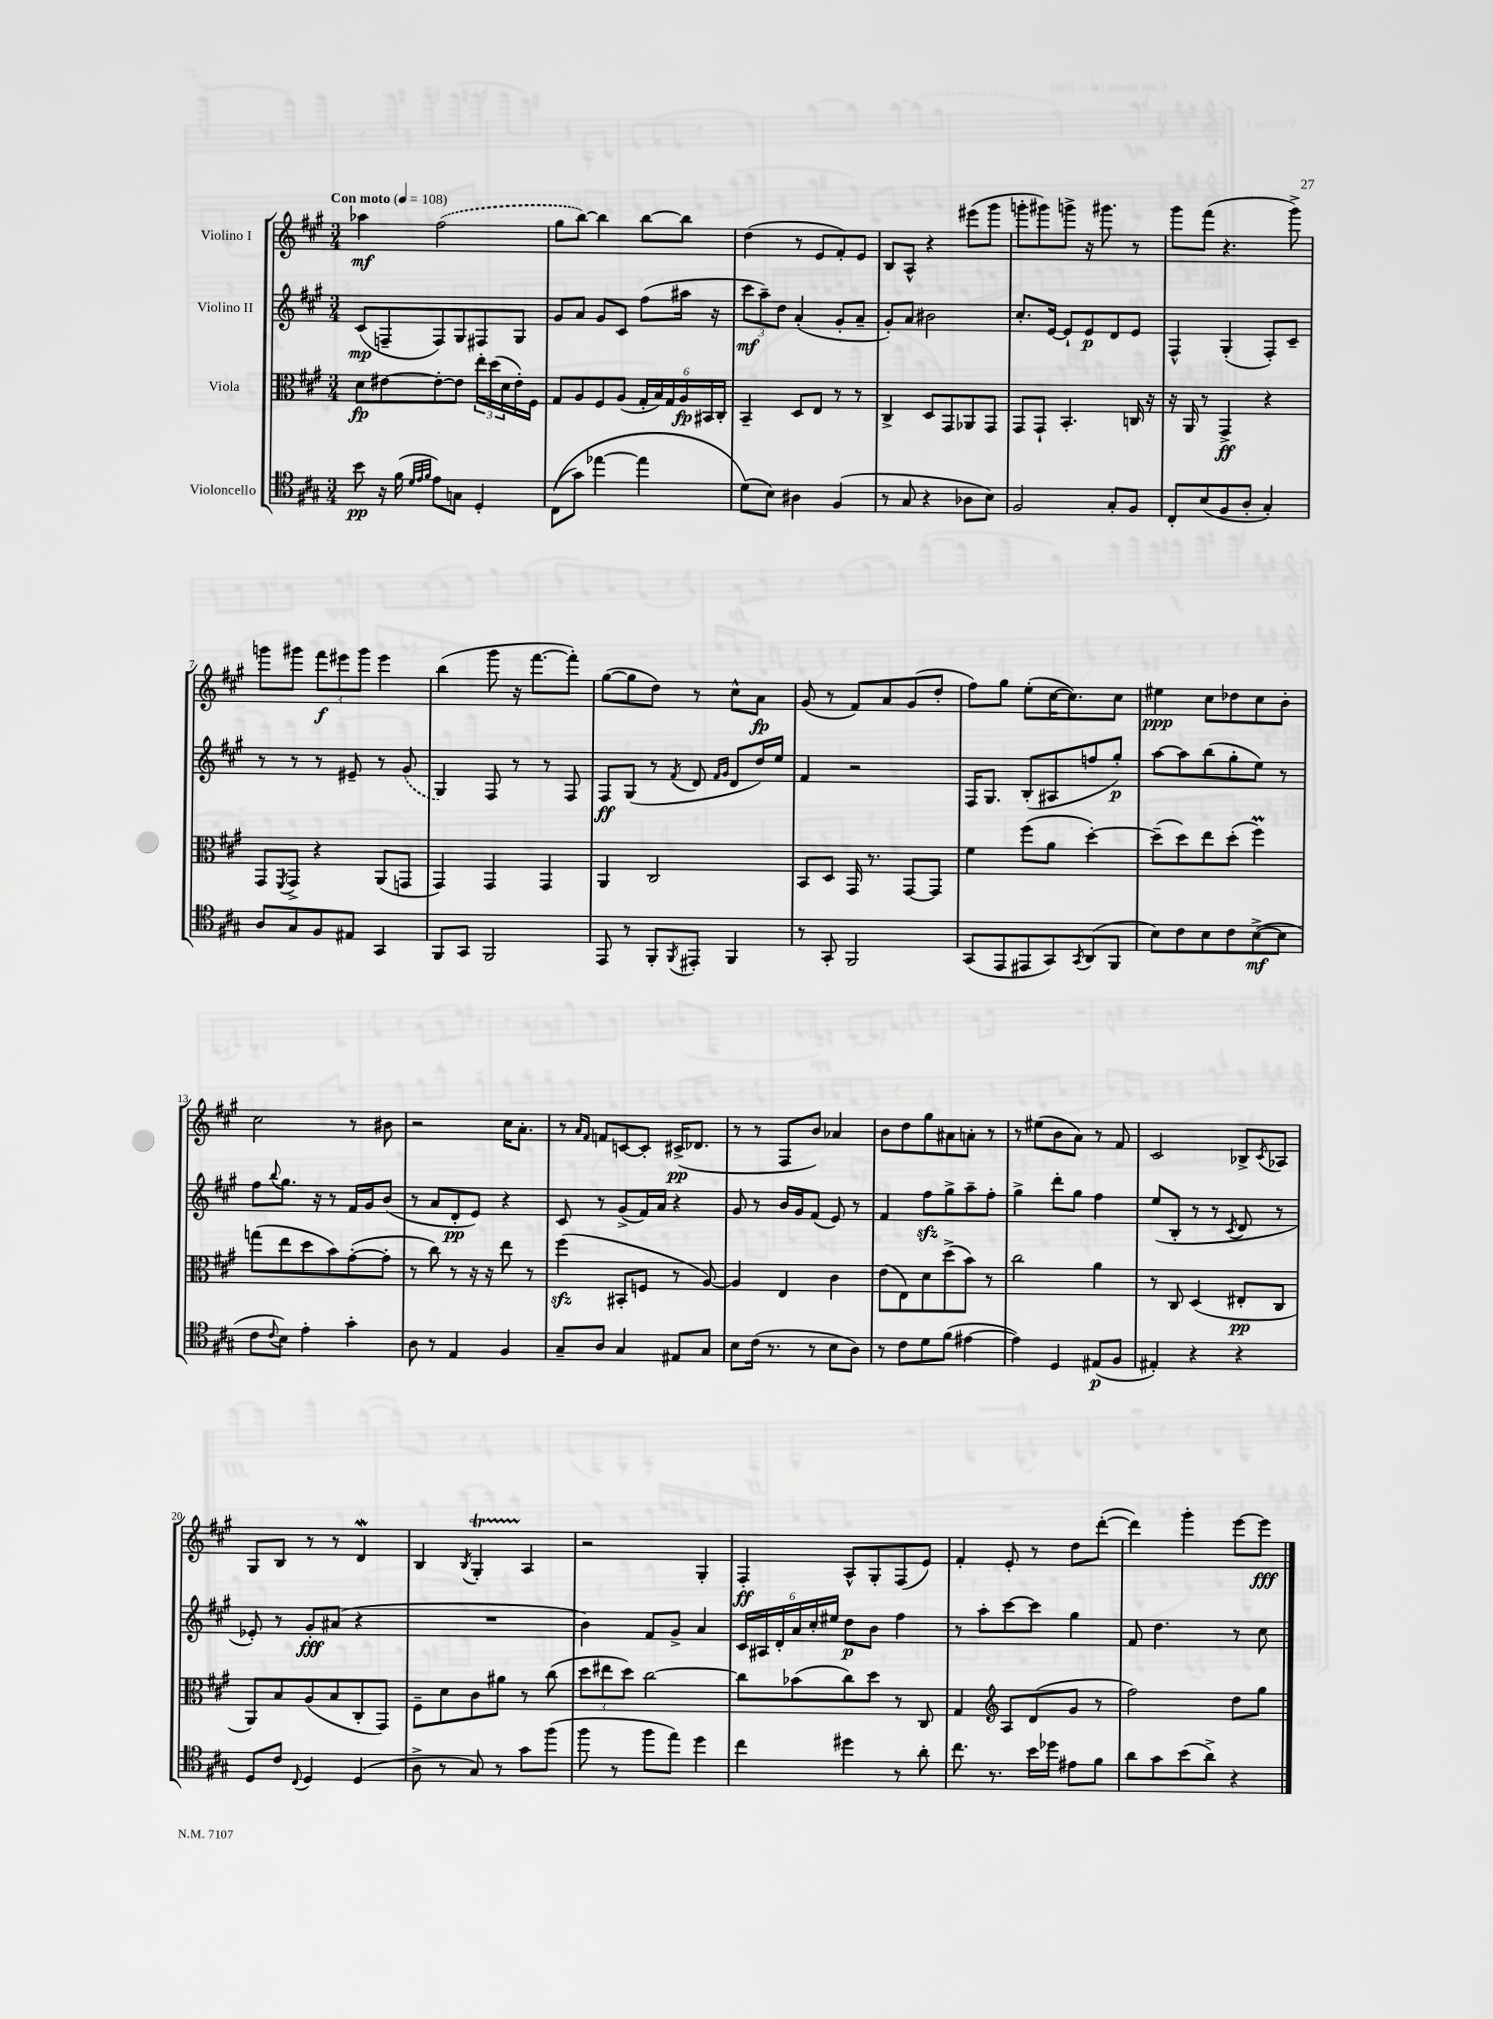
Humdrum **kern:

**kern	**kern	**kern	**kern
*staff4	*staff3	*staff2	*staff1
*clefC4	*clefC3	*clefG2	*clefG2
*k[f#c#g#]	*k[f#c#g#]	*k[f#c#g#]	*k[f#c#g#]
*M3/4	*M3/4	*M3/4	*M3/4
*MM108	*MM108	*MM108	*MM108
8b	8d	(8c#	4aa-
16r	[8e#	8F~	.
(16f#	.	.	.
32qqd	.	.	.
32qqe	.	.	.
32qqf#	.	.	.
8e)	8e#'_	8F)	(2ff#
8G	8e#]	8G#	.
4D'	24ee'	8F#	.
.	(24dd	.	.
.	24d	.	.
.	16e#')	8G#	.
.	16F#	.	.
=	=	=	=
&((8C#	8G#	8g#	8gg#
8g#)	8A	8a	[8bb)
[4ee-	8F#	8g#	4bb]
.	(8A	8c#	.
4ee-]	24G#'	(8ff#	[8bb
.	24B)	.	.
.	24G#	.	.
.	24A	16aa#	8bb]
.	24BB#	.	.
.	.	16r	.
.	24C#'	.	.
=	=	=	=
(8d&)	4BB~	12ccc#	(4dd
.	.	12aa~)	.
8B)	.	.	.
.	.	12dd	.
4A#	8D	(4a'	8r
.	8E	.	8e
(4F#	8r	8g#'	8f#')
.	8r	8a~	8e
=	=	=	=
8r	4C#^	8g#')	8B
8G#	.	8a	8A^^
4r	8D	2b#	4r
.	8GG#	.	.
8A-	8AA-	.	(8eee#
8B)	8GG#	.	8ggg#
=	=	=	=
2F#	8GG#	8.cc#'	8ggg'
.	8GG#`	.	8ggg#)
.	.	[16e	.
.	4.BB'	8e`]	8ggg^
.	.	8e	16r
.	.	.	8.ggg#
8G#'	.	8d	.
8F#	16C	8e	8r
.	16r	.	.
=	=	=	=
8C#'	16r	4F#^^	8ggg#
.	16AA	.	.
(8B	8r	.	(8fff#
8F#	4GG#^	(4G#'	4.r
8A'	.	.	.
4G#')	4r	8F#')	.
.	.	8c#~	8ggg#^)
=	=	=	=
8A	8GG#	8r	8ggg
.	8qFF#	.	.
8G#	8GG#^	8r	8ggg#
8F#	4r	8r	12fff#
.	.	.	12eee#
8E#	.	8e#~	.
.	.	.	12ggg#
4GG#	(8AA	8r	4eee#
.	8GG	(8g#	.
=	=	=	=
8FF#	4GG#)	4G#)	(4bb
8GG#	.	.	.
2FF#	4GG#	8F#	8ggg#
.	.	8r	16r
.	.	.	[8.fff#
.	4GG#	8r	.
.	.	8F#	8fff#'])
=	=	=	=
8EE	4AA	8F#	([8gg#
8r	.	(8G#	8gg#]
8FF#'	2C#	8r	8dd)
8qFF#	.	8qf#	.
8EE#'	.	8d	8r
.	.	16qqf#	.
.	.	16qqg#	.
4FF#	.	8d	8cc#^^
.	.	16dd)	8a
.	.	16ee	.
=	=	=	=
8r	8BB	4f#	(8g#
8GG#'	8D	.	8r
2FF#	16GG#	2r	8f#)
.	8.r	.	.
.	.	.	8a
.	[8GG#	.	(8g#
.	8GG#]	.	8dd'
=	=	=	=
(8GG#	4f#	16F#	8ff#)
.	.	8.G#	.
8EE	.	.	8gg#
8EE#	(8ff#	(8B'	(8ee'
8GG#)	8a	8A#	[16cc#
.	.	.	8.cc#])
8qGG#	.	.	.
(8AA	[4dd')	8ff	.
8FF#	.	8gg#')	8cc#
=	=	=	=
8B)	(8dd~]	[8aa	4ee#
8c#	8dd)	8aa]	.
8B	8ee	(8bb	8cc#
8c#	(8dd'	8gg#'	8dd-
([8B^	4ff#)	8ee)	8cc#
8B]	.	8r	8b'
=	=	=	=
8c#	(8gg	8ff#	2cc#
8qqc#	.	8qqbb	.
8B)	8ee	8.gg#	.
4e'	8dd	.	.
.	.	16r	.
.	8b)	8r	.
4g#'	([8g#'	16f#	8r
.	.	16g#	.
.	8g#']	(8b	8b#
=	=	=	=
8A	8r	8r	2r
8r	8cc#)	8a	.
4E	8r	8d'	.
.	16r	8e)	.
.	16r	.	.
4F#	8ee	4r	16cc#
.	.	.	8.a'
.	8r	.	.
=	=	=	=
8G#~	(4ff#	8c#	8r
.	.	.	16qqa
.	.	.	16qqf#
8A	.	8r	8f
4G#	8BB#'	(8g#^	[8c
.	8F	16f#)	8c']
.	.	16a	.
8E#	8r	4r	(16c#^
.	.	.	8.d-
8G#	[8A)	.	.
=	=	=	=
8B	4A]	8g#	8r
(16c#	.	8r	8r
8.r	.	.	.
.	4E	16b	8F#
.	.	16g#	.
8r	.	(8f#	8b)
8B	4c#	8e)	4a-
8A)	.	8r	.
=	=	=	=
8r	(8e	4f#	8b
8c#	8E)	.	8dd
8d	8d	8ff#	8gg#
(8f#	(8dd^	8gg#^	8a#
[4e#	8b)	8aa~	8a'
.	8r	8ff#'	8r
=	=	=	=
4e#])	2cc#	4gg#^	8r
.	.	.	(8ee#
4D	.	8ddd'	8b
.	.	8gg#	8a)
(8E#	4a	4ff#	8r
8F#	.	.	8f#
=	=	=	=
4E#')	8r	(8ee	2c#
.	8C#	8B'	.
4r	(4D	8r	.
.	.	8r	.
.	.	8qc#	.
4r	8E#'	8d	8B-^
.	.	.	8qc#
.	8C#	8r	8A-
=	=	=	=
8D	8AA)	8e-')	8G#
8c#	8B	8r	8B
8qqC#	.	.	.
4D	(8A	8g#'	8r
.	8B	(8a#	8r
(4D	8C#'	4r	4d
.	8GG#)	.	.
=	=	=	=
8A^	8F#~	2.r	4B
8r	8d	.	.
.	.	.	8qB
8G#)	8c#	.	4G#'
8r	8a#	.	.
8g#	8r	.	4A
(8ff#	(8cc#	.	.
=	=	=	=
8ff#	12dd	4b)	2r
.	12ee#	.	.
8r	.	.	.
.	12dd)	.	.
8ff#	[2cc#	8f#	.
8ee)	.	8g#^	.
4dd	.	4a	4G#'
=	=	=	=
4cc#	8cc#]	24c#	4F#'
.	.	24A#	.
.	.	24d'	.
.	(8b-	24a	.
.	.	24cc#'	.
.	.	24ee#	.
4dd#	8cc#)	8dd	8A^^
.	8dd	8b	8G#'
8r	8r	4ff#	(8F#
8a'	8C#	.	8e)
=	=	=	=
8.cc#	4G#	8r	4f#'
.	.	8aa'	.
8.r	.	.	.
*	*clefG2	*	*
.	8A	[8ccc#	8e'
16b	(8d	8ccc#]	8r
16dd-	.	.	.
8e#	8g#	4gg#	8dd
8f#	8r	.	([8ddd'
=	=	=	=
8a	2ff#)	8f#	4ddd])
8g#	.	4.dd	.
(8b	.	.	4ggg#'
8a^)	.	.	.
4r	8dd	8r	[8eee
.	8gg#	8cc#	8eee]
==	==	==	==
*-	*-	*-	*-
